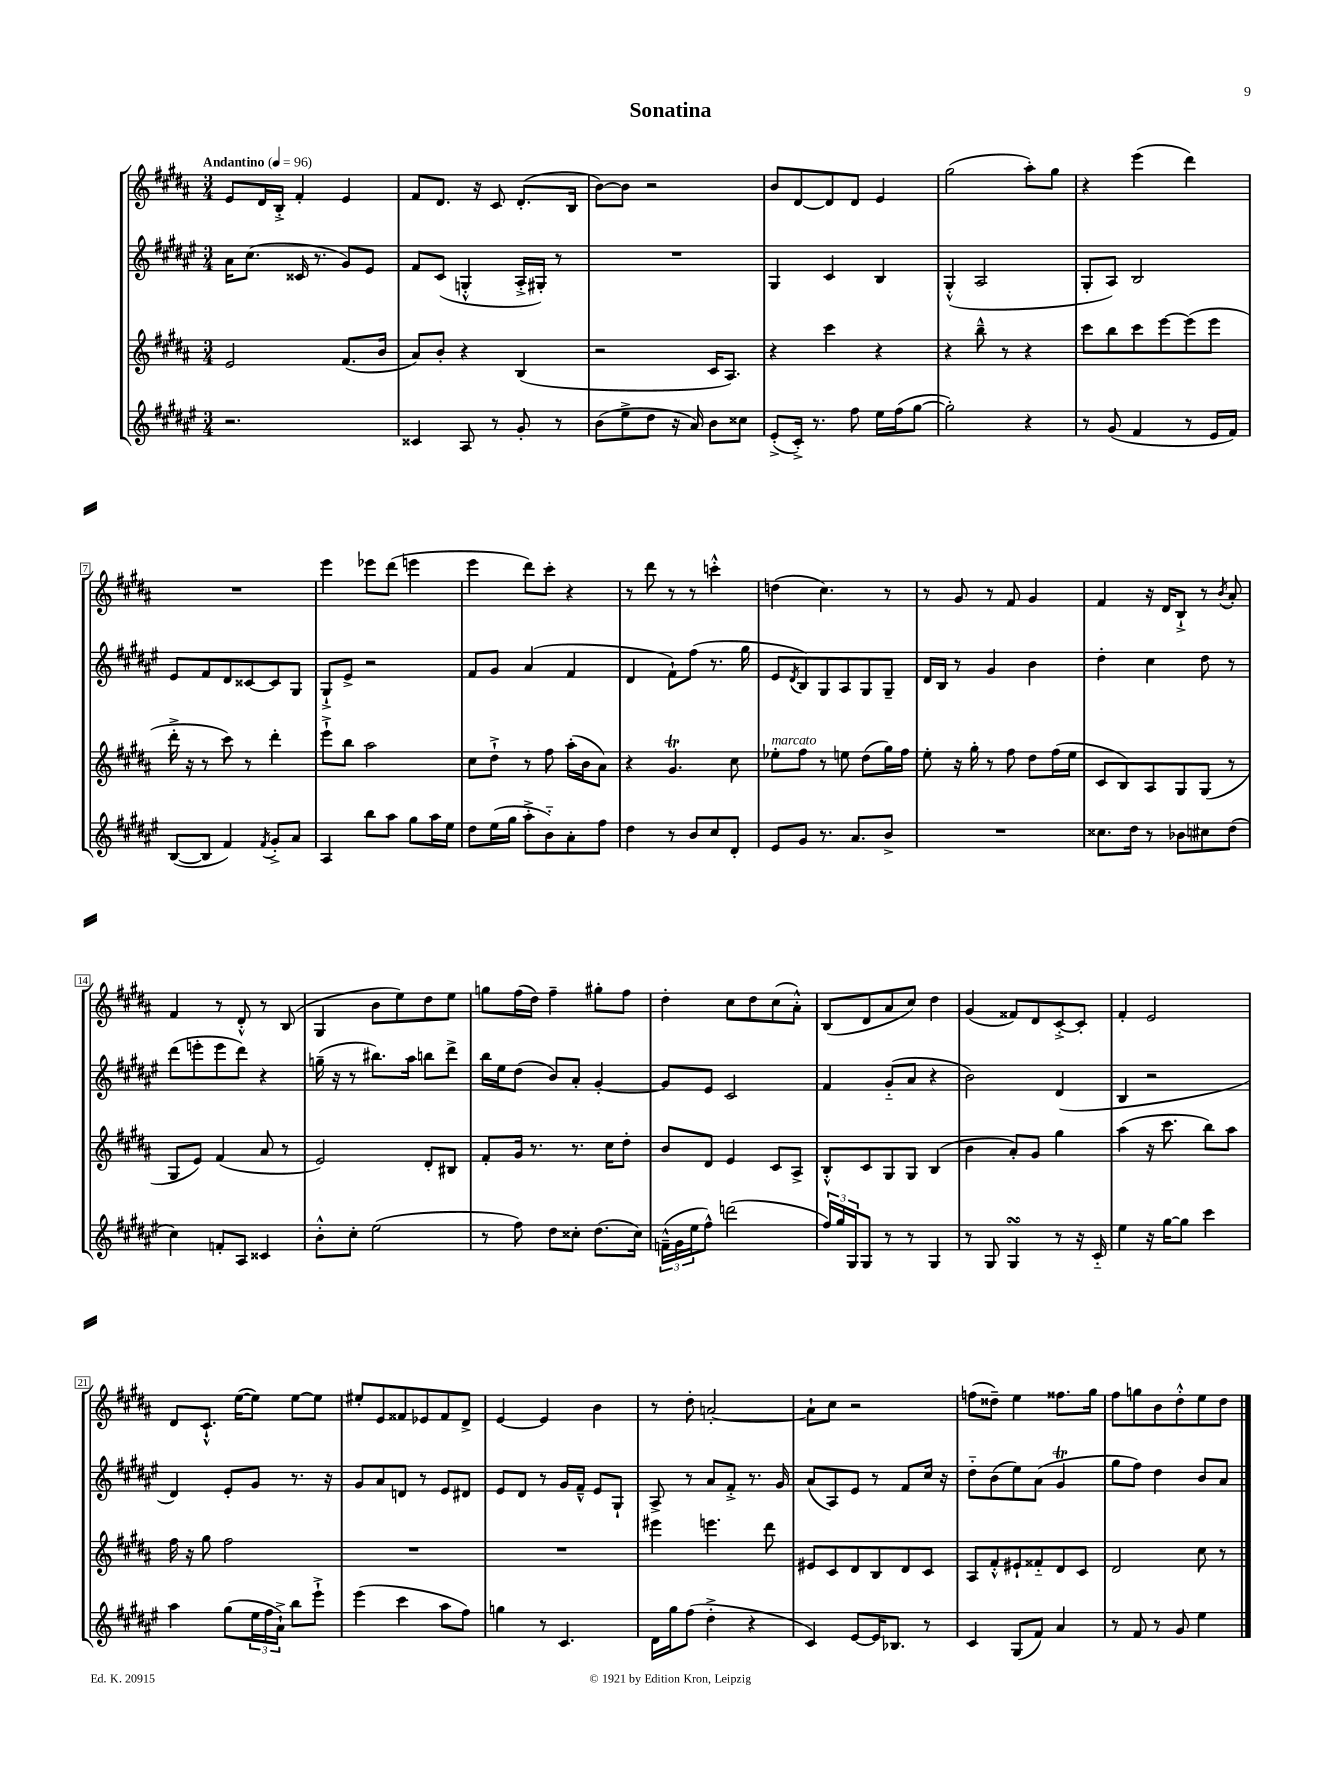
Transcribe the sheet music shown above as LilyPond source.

\header { title = "Sonatina" }
<<
\new StaffGroup <<
\new Staff = "s0" {
    \clef treble \key b \major \numericTimeSignature \time 3/4 \tempo "Andantino" 4 = 96
    e'8 dis'16 b16-.-> fis'4-. e'4 |
    fis'8 dis'8. r16 cis'8 dis'8.-.( b16 |
    b'8~) b'8 r2 |
    b'8 dis'8~ dis'8 dis'8 e'4 |
    gis''2( ais''8-.) gis''8 |
    r4 e'''4( dis'''4) |
    R2. |
    e'''4 ees'''8 dis'''8( e'''4 |
    e'''4 dis'''8) cis'''8-. r4 |
    r8 dis'''8 r8 r8 c'''4-.-^ |
    d''4( cis''4.) r8 |
    r8 gis'8 r8 fis'8 gis'4 |
    fis'4 r16 dis'16 b8-!-> r8 \acciaccatura { b'8 } ais'8-. |
    fis'4 r8 dis'8-.-^ r8 b8( |
    gis4 b'8 e''8) dis''8 e''8 |
    g''8 fis''16( dis''16) fis''4-- gis''8-. fis''8 |
    dis''4-. cis''8 dis''8 cis''8( ais'8-.-^) |
    b8( dis'8 ais'8 cis''8) dis''4 |
    gis'4( fisis'8) dis'8 cis'8~-.-> cis'8-. |
    fis'4-. e'2 |
    dis'8 cis'8.-!-^ e''16~( e''8) e''8~ e''8 |
    eis''8-. e'8 fisis'8 ees'8 fisis'8 dis'8-> |
    e'4~ e'4 b'4 |
    r8 dis''8-. a'2~-. |
    a'8-! cis''8 r2 |
    f''8( disis''8--) e''4 fisis''8. gis''16 |
    fis''8 g''8 b'8 dis''8-.-^ e''8 dis''8 \bar "|." |
}
\new Staff = "s1" {
    \clef treble \key fis \major \numericTimeSignature \time 3/4
    ais'16 cis''8.( cisis'16 r8. gis'8) eis'8 |
    fis'8 cis'8( g4-.-^ ais16-.-> gis16-.) r8 |
    R2. |
    gis4 cis'4 b4 |
    gis4-.-^( ais2 |
    gis8-. ais8) b2 |
    eis'8 fis'8 dis'8 cisis'8~ cisis'8 gis8 |
    gis8-!-> eis'8-> r2 |
    fis'8 gis'8 ais'4( fis'4 |
    dis'4 fis'8-!) fis''8( r8. gis''16 |
    eis'8 \acciaccatura { dis'8 } b8) gis8 ais8 gis8 gis8-- |
    dis'16 b16 r8 gis'4 b'4 |
    dis''4-. cis''4 dis''8 r8 |
    dis'''8( e'''8-. e'''8 dis'''8) r4 |
    g''16--( r16 r8 bis''8.) ais''16 b''8 dis'''8-> |
    b''16 eis''16 dis''8( b'8) ais'8-. gis'4~-. |
    gis'8 eis'8 cis'2 |
    fis'4 gis'8-_( ais'8 r4 |
    b'2) dis'4( |
    b4 r2 |
    dis'4) eis'8-. gis'8 r8. r16 |
    gis'8 ais'8 d'8 r8 eis'8 dis'8 |
    eis'8 dis'8 r8 gis'16 fis'16---^ eis'8 gis8-! |
    ais8-> r8 ais'8 fis'8-.-> r8. gis'16 |
    ais'8( ais8) eis'8 r8 fis'8 cis''16 r16 |
    dis''8-_ b'8( eis''8) ais'8( gis'4\trill |
    gis''8 fis''8) dis''4 b'8 ais'8 \bar "|." |
}
\new Staff = "s2" {
    \clef treble \key b \major \numericTimeSignature \time 3/4
    e'2 fis'8.( b'16 |
    ais'8) b'8-. r4 b4( |
    r2 cis'16 ais8.) |
    r4 cis'''4 r4 |
    r4 b''8---^ r8 r4 |
    cis'''8 b''8 cis'''8 e'''8~ e'''8( e'''8 |
    dis'''16-.-> r16 r8 cis'''8) r8 dis'''4-. |
    e'''8-!-> b''8 ais''2 |
    cis''8 dis''8-!-> r8 fis''8 ais''16-.( b'16 ais'8) |
    r4 gis'4.\trill cis''8 |
    ees''8-.^\markup { \italic "marcato" } fis''8 r8 e''8 dis''8( gis''16) fis''16 |
    e''8-. r16 gis''16-. r8 fis''8 dis''8 fis''16( e''16 |
    cis'8 b8) ais8 gis8 gis8( r8 |
    gis8 e'8) fis'4( ais'8 r8 |
    e'2) dis'8-. bis8 |
    fis'8-. gis'16 r8. r8. cis''16 dis''8-. |
    b'8 dis'8 e'4 cis'8 ais8-> |
    b8-.-^ cis'8 gis8 gis8 b4( |
    b'4 ais'8-.) gis'8 gis''4 |
    ais''4( r16 cis'''8. b''8) ais''8 |
    fis''16 r16 gis''8 fis''2 |
    R2. |
    R2. |
    eis'''4 e'''4. dis'''8 |
    eis'8 cis'8 dis'8 b8 dis'8 cis'8 |
    ais8 fis'8-.-^ eis'8-! fisis'8-_ dis'8 cis'8 |
    dis'2 cis''8 r8 \bar "|." |
}
\new Staff = "s3" {
    \clef treble \key fis \major \numericTimeSignature \time 3/4
    r2. |
    cisis'4 ais8 r8 gis'8-. r8 |
    b'8( eis''8-> dis''8 r16 ais'16) b'8 cisis''8 |
    eis'8-.->( cis'16-.->) r8. fis''8 eis''16 fis''16( gis''8~ |
    gis''2-.) r4 |
    r8 gis'8( fis'4 r8 eis'16 fis'16) |
    b8~( b8 fis'4) \acciaccatura { fis'8 } gis'8-.-> ais'8 |
    ais4 b''8 ais''8 gis''8 ais''16 eis''16 |
    dis''8 eis''16( gis''16 ais''8-.-> b'8-_) ais'8-. fis''8 |
    dis''4 r8 b'8 cis''8 dis'8-. |
    eis'8 gis'8 r8. ais'8. b'8-> |
    R2. |
    cisis''8. dis''16 r8 bes'8 cis''8 dis''8( |
    cis''4) f'8-. ais8 cisis'4 |
    b'8-.-^ cis''8-. eis''2( |
    r8 fis''8) dis''8 cisis''8-. dis''8.( cisis''16) |
    \tuplet 3/2 { f'16---^( gis'16 eis''16 } fis''8-^) d'''2( |
    \tuplet 3/2 { fis''16) gis''16 gis16 } gis8 r8 r8 gis4 |
    r8 gis8 gis4\turn r8 r16 cis'16-_ |
    eis''4 r16 gis''16~ gis''8 cis'''4 |
    ais''4 gis''8( \tuplet 3/2 { eis''16 fis''16 ais'16-!->) } b''8 eis'''8-!-> |
    eis'''4( cis'''4 ais''8 fis''8) |
    g''4 r8 cis'4. |
    dis'16 gis''16 fis''8( dis''4-.-> r4 |
    cis'4) eis'8~ eis'16 bes8. r8 |
    cis'4 gis8( fis'8) ais'4 |
    r8 fis'8 r8 gis'8 eis''4 \bar "|." |
}
>>
>>
\layout { \context { \Score \override BarNumber.stencil = #(make-stencil-boxer 0.1 0.3 ly:text-interface::print) } }
